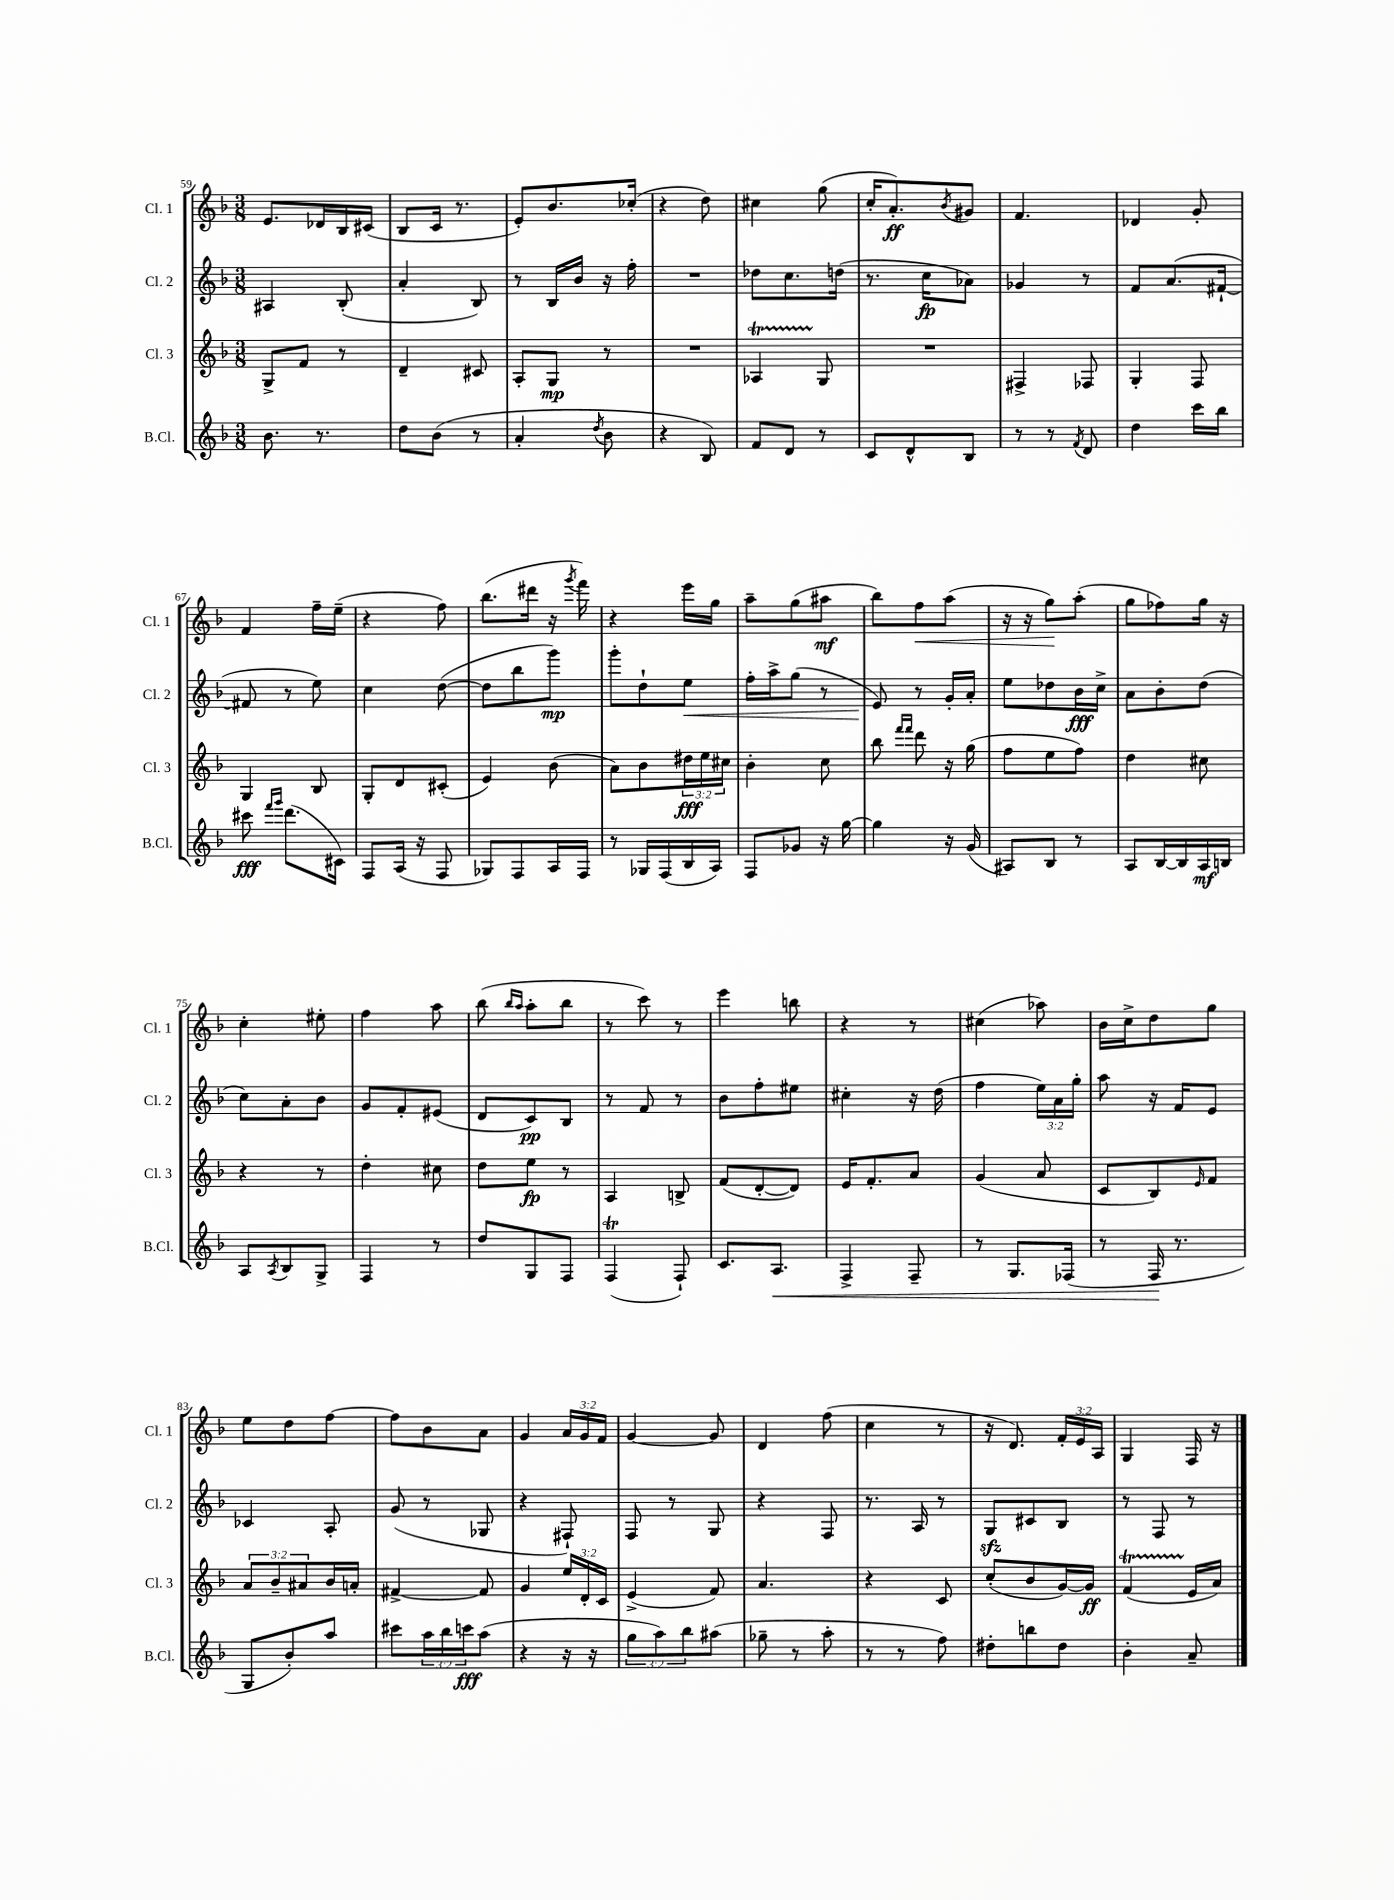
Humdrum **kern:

**kern	**kern	**kern	**kern
*staff4	*staff3	*staff2	*staff1
*clefG2	*clefG2	*clefG2	*clefG2
*k[b-]	*k[b-]	*k[b-]	*k[b-]
*M3/8	*M3/8	*M3/8	*M3/8
8.b-	8G^	4A#	8.e
.	8f	.	.
8.r	.	.	16d-
.	8r	(8B-'	16B-
.	.	.	(16c#
=	=	=	=
8dd	4d~	4a'	8B-
(8b-	.	.	16c
.	.	.	8.r
8r	8c#	8B-)	.
=	=	=	=
4a'	8A'	8r	8e')
.	8G	16B-	8.b-
.	.	16b-	.
8qdd	.	.	.
8b-	8r	16r	.
.	.	16ff'	(16cc-'
=	=	=	=
4r	4.r	4.r	4r
8B-)	.	.	8dd)
=	=	=	=
8f	4A-	8dd-	4cc#
8d	.	8.cc	.
8r	8G	.	(8gg
.	.	(16dd	.
=	=	=	=
8c	4.r	8.r	16cc'
.	.	.	8.a')
8d^^	.	.	.
.	.	16cc	.
.	.	.	8qb-
8B-	.	8a-)	8g#
=	=	=	=
8r	4F#^	4g-	4.f
8r	.	.	.
8qf	.	.	.
8d	8F-	8r	.
=	=	=	=
4dd	4G'	8f	4d-
.	.	(8.a	.
16ccc	8F	.	8g'
16bb-	.	[16f#`	.
=	=	=	=
8ccc#	4G	8f#]	4f
16qqfff	.	.	.
16qqggg	.	.	.
(8.ddd	.	8r	.
.	8B-	8ee)	16ff~
16c#)	.	.	(16ee~
=	=	=	=
8F	8G'	4cc	4r
(16A	8d	.	.
16r	.	.	.
8F	(8c#'	([8dd	8ff)
=	=	=	=
8G-)	4e)	8dd]	(8.bb-
8F	.	8bb-	.
.	.	.	16ddd#
16A	(8b-	8ggg)	16r
.	.	.	8qggg
16F	.	.	16fff)
=	=	=	=
8r	8a)	8ggg'	4r
16G-	8b-	8dd`	.
(16F	.	.	.
16B-	24dd#	8ee	16eee
.	24ee	.	.
16A)	.	.	16gg
.	24cc#	.	.
=	=	=	=
8F	4b-'	16ff'	8aa~
.	.	16aa^	.
8g-	.	(8gg	(8gg
16r	8cc	8r	8aa#
[16gg	.	.	.
=	=	=	=
4gg]	8bb-	8e)	8bb-)
.	16qqfff	.	.
.	16qqfff	.	.
.	8ddd	8r	8ff
16r	16r	16g'	(8aa
(16g	(16gg	16a'	.
=	=	=	=
8A#)	8ff	8ee	16r
.	.	.	16r
8B-	8ee	8dd-	8gg)
8r	8ff)	16b-	(8aa'
.	.	16cc^	.
=	=	=	=
8A	4dd	8a	8gg
[16B-	.	8b-'	8ff-)
16B-]	.	.	.
16A	8cc#	(8dd	16gg
16B	.	.	16r
=	=	=	=
8A	4r	8cc)	4cc'
8qA	.	.	.
8B-	.	8a'	.
8G^	8r	8b-	8ee#'
=	=	=	=
4F	4dd'	8g	4ff
.	.	8f'	.
8r	8cc#	(8e#	8aa
=	=	=	=
8dd	8dd	8d	(8bb-
.	.	.	16qqbb-
.	.	.	16qqaa
8G	8ee	8c)	8aa'
8F	8r	8B-	8bb-
=	=	=	=
(4F	4A	8r	8r
.	.	8f	8ccc)
8F`)	8B^	8r	8r
=	=	=	=
8.c	(8f	8b-	4eee
.	[8d'	8ff'	.
8.A	.	.	.
.	8d])	8ee#	8bb
=	=	=	=
4F^	16e	4cc#'	4r
.	8.f'	.	.
8F~	8a	16r	8r
.	.	(16dd	.
=	=	=	=
8r	(4g	4ff	(4cc#
8.G	.	.	.
.	8a	24ee)	8aa-)
.	.	24a	.
(16F-	.	.	.
.	.	24gg'	.
=	=	=	=
8r	8c	8aa	16b-
.	.	.	16cc^
16F	8B-)	16r	8dd
8.r	.	16f	.
.	16qqe	.	.
.	8f	8e	8gg
=	=	=	=
8G	12a	4c-	8ee
.	12b-~	.	.
8b-')	.	.	8dd
.	12a#	.	.
8aa	16b-	8A'	[8ff
.	16a'	.	.
=	=	=	=
8ccc#	[4f#^	(8g	8ff]
24aa	.	8r	8b-
24bb-	.	.	.
24ccc	.	.	.
(8aa	8f#]	8G-	8a
=	=	=	=
4r	4g	4r	4g
16r	24ee	8F#`)	24a
.	24d'	.	24g
16r	.	.	.
.	24c	.	24f
=	=	=	=
12gg	(4e^	8F	[4g
12aa)	.	.	.
.	.	8r	.
12bb-	.	.	.
(8aa#	8f)	8G	8g]
=	=	=	=
8gg-~	4.a	4r	4d
8r	.	.	.
8aa'	.	8F	(8ff
=	=	=	=
8r	4r	8.r	4cc
8r	.	.	.
.	.	16A	.
8ff)	8c	8r	8r
=	=	=	=
8dd#'	(8cc'	8G	16r
.	.	.	8.d)
8bb	8b-	8c#	.
8dd#	[16g)	8B-	24f'
.	.	.	24e
.	16g]	.	.
.	.	.	24A
=	=	=	=
4b-'	(4f	8r	4G
.	.	8F	.
8a~	16e	8r	16F
.	16a)	.	16r
==	==	==	==
*-	*-	*-	*-
